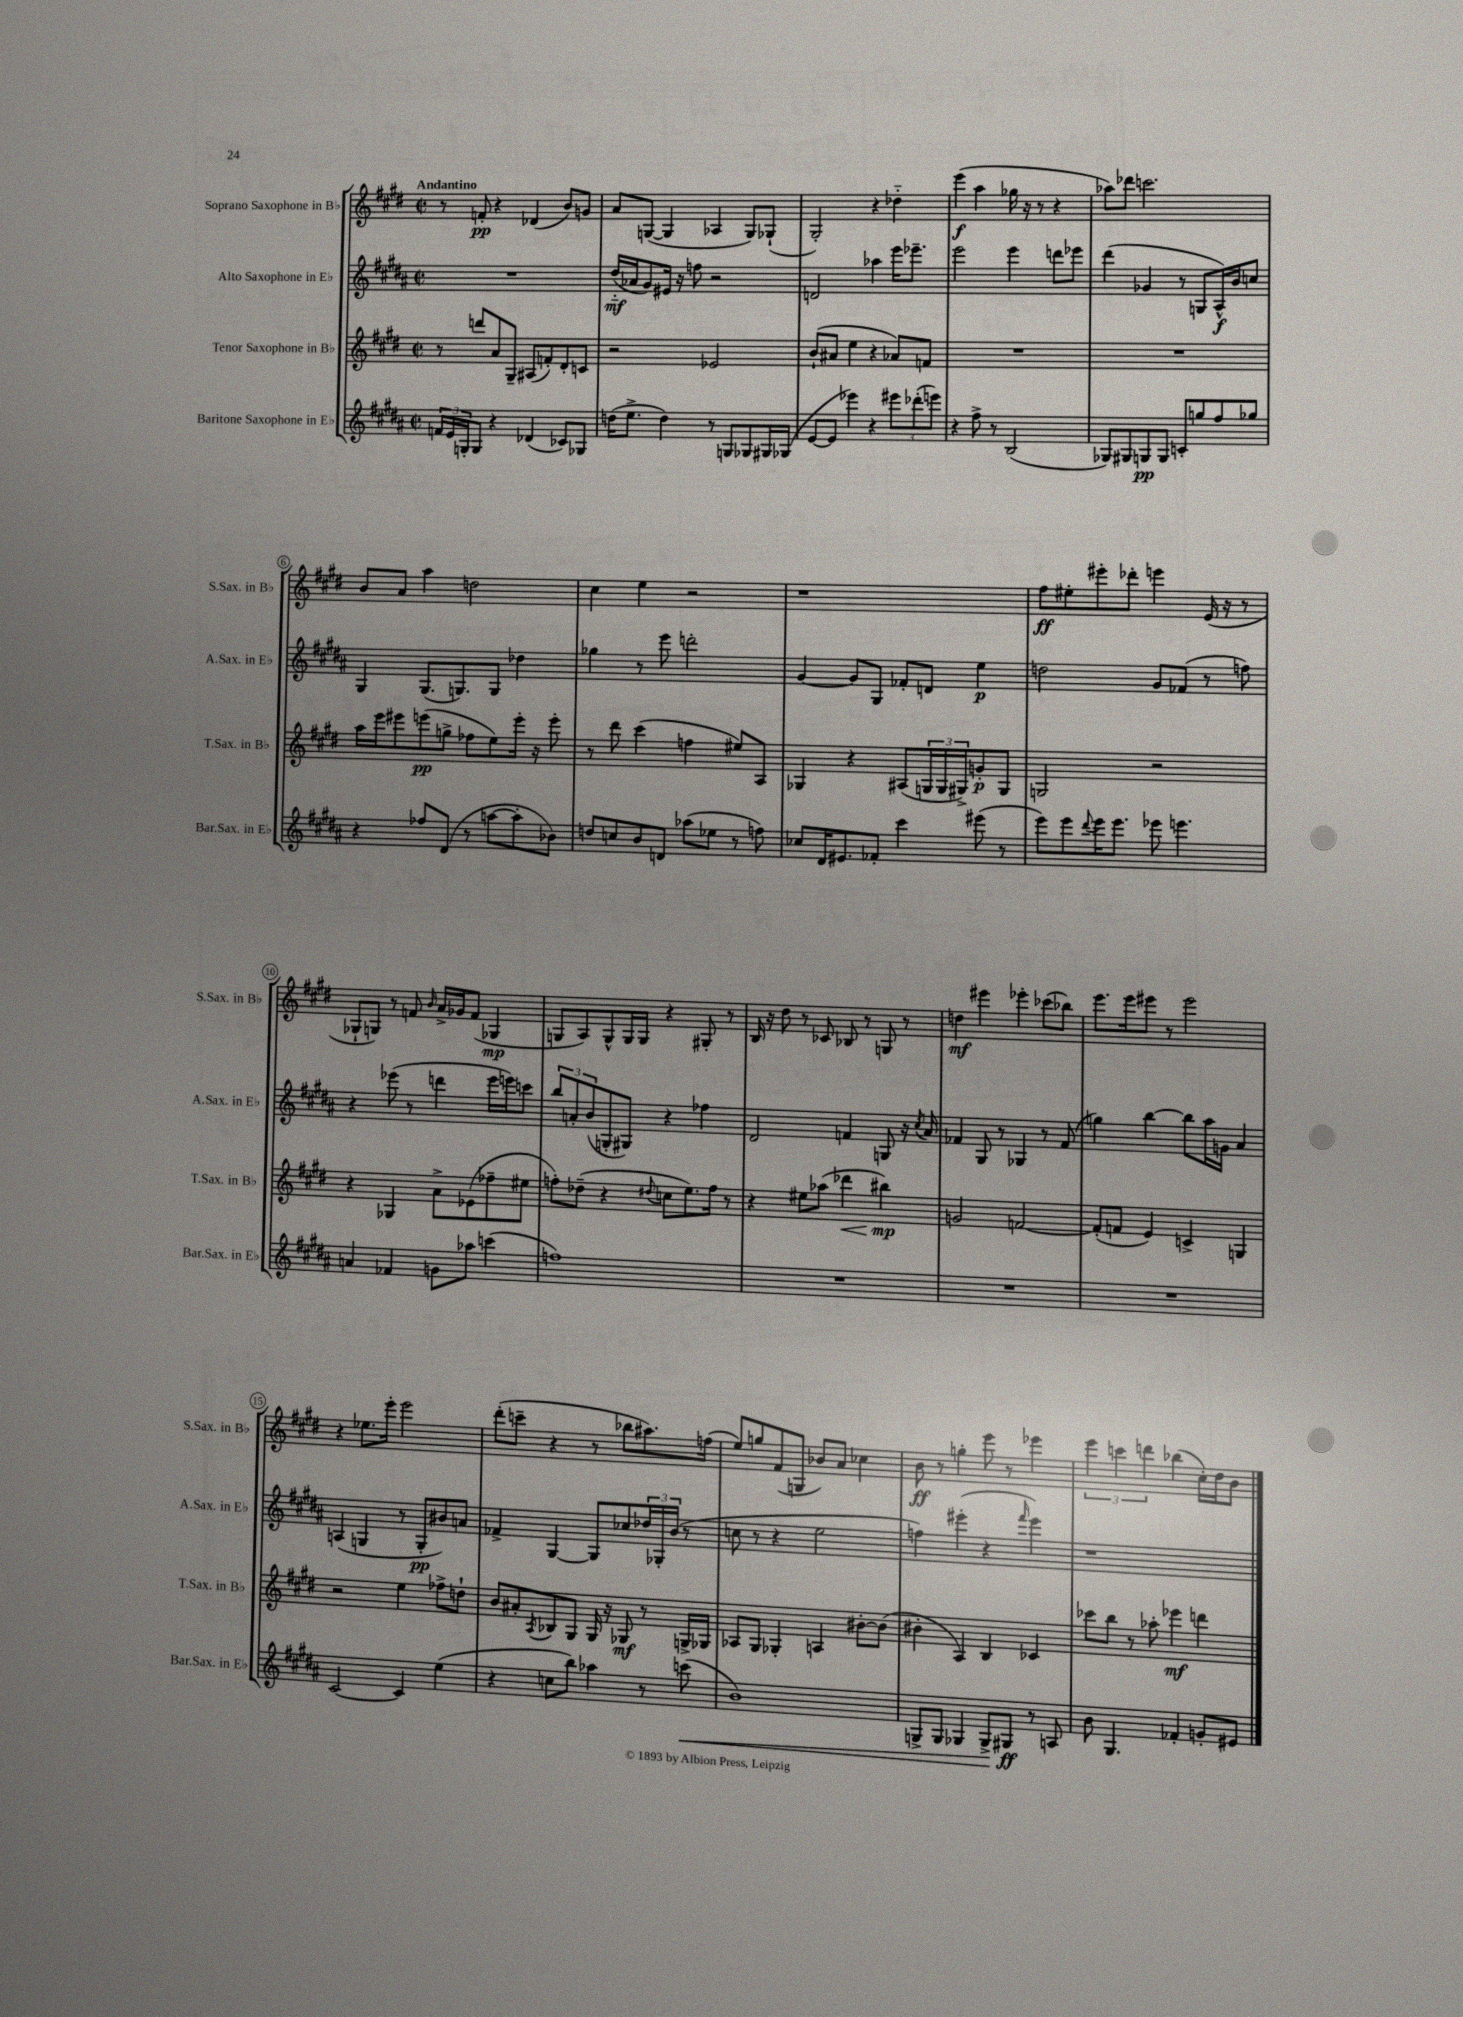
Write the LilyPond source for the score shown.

<<
\new StaffGroup <<
\new Staff = "s0" \with { instrumentName = "Soprano Saxophone in Bb" shortInstrumentName = "S.Sax. in Bb" } {
    \clef treble \key e \major \defaultTimeSignature \time 2/2 \tempo "Andantino"
    r8 f'8-.\pp r4 des'4( b'8) g'8 |
    a'8 g8~( g4 aes4 g8) ges8-!( |
    gis2-.) r4 des''4-_ |
    e'''4\f( a''4 ges''16 r16 r8 r4 |
    aes''8) des'''8 c'''2. |
    b'8 a'8 a''4 d''2 |
    cis''4 e''4 r2 |
    r1 |
    fis''8\ff eis''8-. eis'''8-. des'''8-. e'''4 e'16( r16 r8 |
    ges8-! g8) r8 f'8 \grace { b'16 } a'16-> ges'16 f'8( ges4\mp |
    g8 a8) g8-^ g16 g16 r4 gis8-. r8 |
    b16 r16 dis''8 r8 ces'8 bes8 r8 g8 r8 |
    d''4\mf eis'''4 ees'''4-. ces'''8( bes''8) |
    e'''8. e'''16 eis'''8 r8 eis'''2 |
    r4 ees''8. e'''16-. e'''2 |
    dis'''8-.( c'''8-- r4 r8 bes''8 ais''8.) f''16( |
    e''8) g''8 fis'8( g8 bes'8) a'8 ces''4 |
    b'8\ff r8 g''4-. e'''8 r8 ees'''4 |
    \tuplet 3/2 { e'''4 c'''4 d'''4 } bes''4( cis''16-.) dis''16 b'8 \bar "|." |
}
\new Staff = "s1" \with { instrumentName = "Alto Saxophone in Eb" shortInstrumentName = "A.Sax. in Eb" } {
    \clef treble \key b \major \defaultTimeSignature \time 2/2
    R1 |
    dis''16-_\mf( aes'16 gis'8) eis'16 r16 f''8 r2 |
    d'2 aes''4 e'''16 ees'''8.-- |
    e'''2 e'''4 d'''8 ees'''8 |
    dis'''4( ges'4 r8 g8 ais16-^\f) b'16 c''8 |
    gis4 gis8.( g8.) g8 des''4 |
    ges''4 r8 e'''8 d'''2-. |
    gis'4~ gis'8 gis8 fes'8-. d'8 e''4\p |
    d''2 gis'8 fes'8( r8 f''8) |
    r4 ees'''8( r8 d'''4 ees'''16 e'''16) c'''8 |
    \tuplet 3/2 { b''8 a'8-. b'8( } g8-. gis8) r4 fes''4 |
    dis'2 f'4 g8 r16 \acciaccatura { cis''8 } ais'16 |
    fes'4 gis8 r8 ges4 r8 fes'8( |
    g''4) b''4~ b''8 ais''16 g'16 ais'4 |
    a4( g4 r8 g8-.\pp bis'8) a'8 |
    fes'4-> gis4~ gis8 ces''8 \tuplet 3/2 { des''16 ges16-. b'16( } r8 |
    c''8 r8 r4 e''2 |
    f''4) eis'''4-.( r4 \grace { fis'''16 } eis'''4) |
    r1 \bar "|." |
}
\new Staff = "s2" \with { instrumentName = "Tenor Saxophone in Bb" shortInstrumentName = "T.Sax. in Bb" } {
    \clef treble \key e \major \defaultTimeSignature \time 2/2
    r8 d'''8 a'8 gis8-- ais8( f'8-.) dis'8-. c'8 |
    r2 ees'2 |
    b'8-!( ais'8 e''4 r4 aes'8) f'8 |
    R1 |
    R1 |
    a''16 e'''16 eis'''8 e'''8\pp( g''8-> fes''8 e''8) e'''16-. r16 e'''8-. |
    r8 dis'''8 cis'''4( f''4 eis''8) a8 |
    ges4 r4 ais8( \tuplet 3/2 { g16 g16 gis16->) } g'8-.\p gis8 |
    g2 r2 |
    r4 ges4 a'8-> ees'8( fes''8-- eis''8 |
    f''8-.) des''8--( r4 \appoggiatura { dis''8 } c''8 e''8.) f''16 r8 |
    r4 eis''8 aes''8( des'''4\< bis''4\mp\!) |
    g'2 f'2~ |
    f'8-.( f'8 e'4) c'4-> g4 |
    r2 e''4 fes''8-> d''8-! |
    b'8 ais'8-. \acciaccatura { a8 } bes8 gis8 gis16 r16 ges8\mf r8 g16-> ges16 |
    aes8 gis8 ges4-. a4 bis'8~-. bis'8( |
    bis'4-. a4) b4 ces'4 |
    ces'''8 b''8 r8 aes''8-. ees'''4\mf d'''4 \bar "|." |
}
\new Staff = "s3" \with { instrumentName = "Baritone Saxophone in Eb" shortInstrumentName = "Bar.Sax. in Eb" } {
    \clef treble \key b \major \defaultTimeSignature \time 2/2
    \tuplet 3/2 { f'16 e'16 g16-. } g8 r4 des'4( ces'8) ges8 |
    d''16( e''8.-> d''4) r8 g8 ges8 gis16 ges16( |
    e'8~ e'8 ees'''4) r4 \tuplet 3/2 { eis'''8 des'''8-.( e'''8) } |
    r4 fis''8-> r8 b2( |
    ges8) gis8 g8\pp g8 c'8-. g''8 fis''8 ges''8 |
    r4 fes''8 dis'8( r8 a''8~ a''8-. bes'8) |
    d''8 c''8 b'8 d'8 aes''8( ees''8 r8 f''8) |
    ces''8 dis'16 eis'8. fes'8-. cis'''4 eis'''8( r8 |
    e'''8) e'''8 \appoggiatura { dis'''8 } e'''16 e'''8. ees'''8 e'''4. |
    a'4 fes'4 g'8 aes''8 c'''4( |
    f''1) |
    R1 |
    R1 |
    R1 |
    cis'2~ cis'4 e''4( |
    r4 c''8 b''8) aes''4 r8 c'''8\<( |
    b'1) |
    g8-> g8 ges4 ges8->\! gis8\ff r8 a8 |
    b'8 gis4. fes'4-. g'8-. eis'8 \bar "|." |
}
>>
>>
\layout { \context { \Score \override BarNumber.stencil = #(make-stencil-circler 0.1 0.3 ly:text-interface::print) } }
